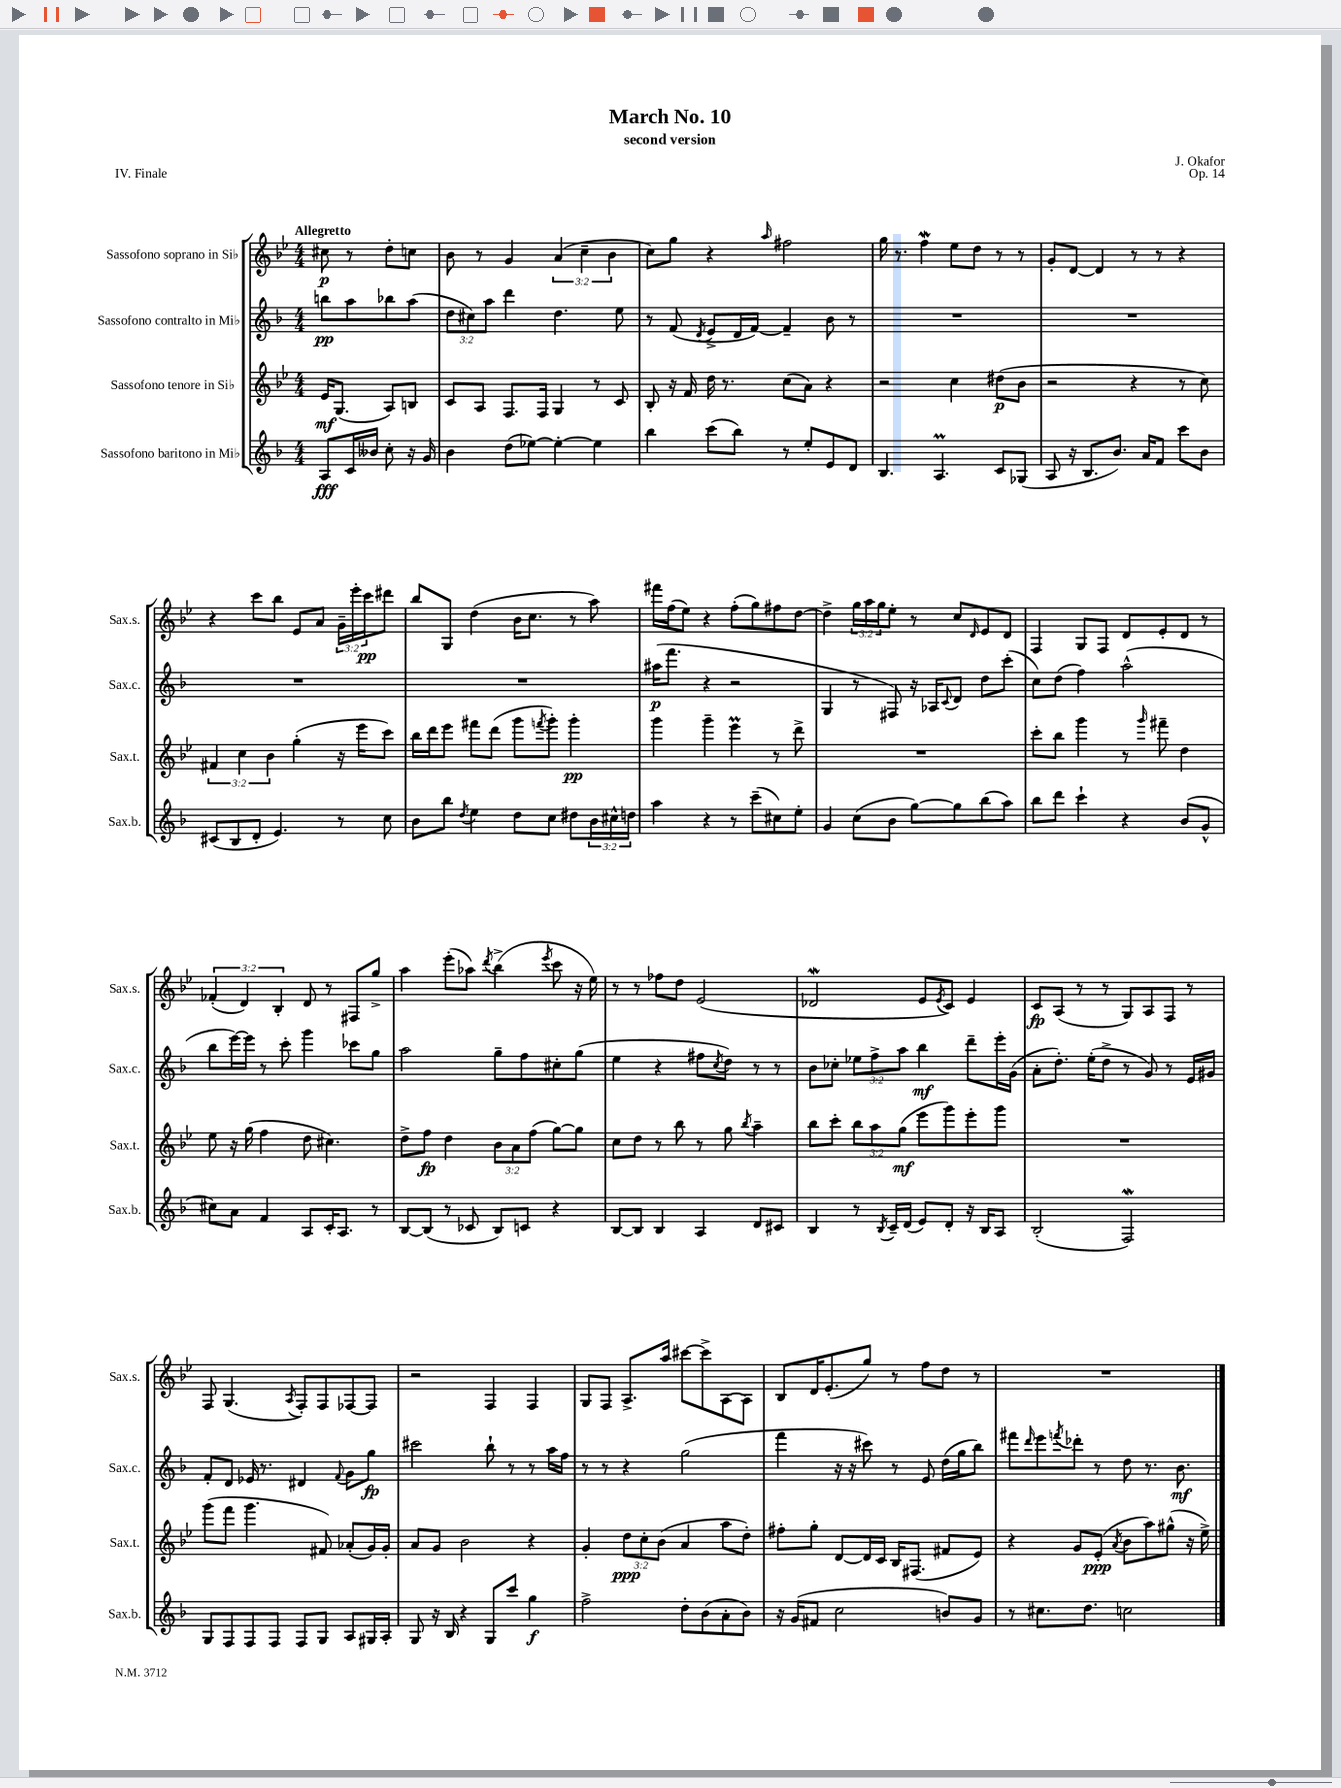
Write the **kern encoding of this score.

**kern	**dynam	**kern	**dynam	**kern	**dynam	**kern	**dynam
*part4	*part4	*part3	*part3	*part2	*part2	*part1	*part1
*staff4	*staff4	*staff3	*staff3	*staff2	*staff2	*staff1	*staff1
*I"Sassofono baritono in Mi♭	*	*I"Sassofono tenore in Si♭	*	*I"Sassofono contralto in Mi♭	*	*I"Sassofono soprano in Si♭	*
*I'Sax.b.	*	*I'Sax.t.	*	*I'Sax.c.	*	*I'Sax.s.	*
*clefG2	*	*clefG2	*	*clefG2	*	*clefG2	*
*k[b-]	*	*k[b-e-]	*	*k[b-]	*	*k[b-e-]	*
*M4/4	*	*M4/4	*	*M4/4	*	*M4/4	*
=	=	=	=	=	=	=	=
!	!	!	!	!	!	!LO:TX:a:B:t=Allegretto	!
8A/L	fff	16e-/KL	mf	8bbn\L	pp	8cc#X\	p
.	.	(8.G/J	.	.	.	.	.
16c/L	.	.	.	8aa\	.	8r	.
16b--X/JJ	.	.	.	.	.	.	.
8cc'\	.	8A/L)	.	8bb-X\	.	8dd'\L	.
16r	.	8Bn/J	.	(8aa\J	.	8ccn\J	.
16g/	.	.	.	.	.	.	.
=1	=1	=1	=1	=1	=1	=1	=1
4b-\	.	8c/L	.	12dd\L	.	8b-\	.
.	.	.	.	12cc#X\)	.	.	.
.	.	8A/J	.	.	.	8r	.
.	.	.	.	12aa\J	.	.	.
(8dd\L	.	8.F/L	.	4ddd\	.	4g/	.
[8ee-X\J)	.	.	.	.	.	.	.
.	.	16F/Jk	.	.	.	.	.
4ee-'\_	.	4G/	.	4.dd\	.	(6a/	.
.	.	.	.	.	.	6cc~\	.
4ee-\]	.	8r	.	.	.	.	.
.	.	.	.	.	.	6b-\	.
.	.	8c/	.	8ee\	.	.	.
=2	=2	=2	=2	=2	=2	=2	=2
4bb-\	.	8B-'/	.	8r	.	8cc\L)	.
.	.	16r	.	(8f/	.	8gg\J	.
.	.	16f/	.	.	.	.	.
.	.	.	.	8qd/	.	.	.
(8ccc\L	.	16dd\	.	8e^/L	.	4r	.
.	.	8.r	.	.	.	.	.
8bb-\J)	.	.	.	16d/L	.	.	.
.	.	.	.	[16f/JJ)	.	.	.
.	.	.	.	.	.	16qqaa/	.
8r	.	(8cc\L	.	4f~/]	.	2ff#X\	.
8ee'/L	.	8a\J)	.	.	.	.	.
8e/	.	4r	.	8b-\	.	.	.
8d/J	.	.	.	8r	.	.	.
=3	=3	=3	=3	=3	=3	=3	=3
4.B-/	.	2r	.	1r	.	16gg\	.
.	.	.	.	.	.	8.r	.
.	.	.	.	.	.	4ffW\	.
4.Am/	.	.	.	.	.	.	.
.	.	4cc\	.	.	.	8ee-\L	.
.	.	.	.	.	.	8dd\J	.
8c/L	.	(8dd#X\L	p	.	.	8r	.
(8G-X/J	.	8b-\J	.	.	.	8r	.
=4	=4	=4	=4	=4	=4	=4	=4
8A/	.	2r	.	1r	.	8g'/L	.
16r	.	.	.	.	.	[8d/J	.
8.B-/L	.	.	.	.	.	.	.
.	.	.	.	.	.	4d/]	.
8.b-/J)	.	.	.	.	.	.	.
.	.	4r	.	.	.	8r	.
16a/KL	.	.	.	.	.	.	.
8f/J	.	.	.	.	.	8r	.
8ccc\L	.	8r	.	.	.	4r	.
8b-\J	.	8cc\)	.	.	.	.	.
!!LO:LB:g=z
=5	=5	=5	=5	=5	=5	=5	=5
(8c#X/L	.	6f#X/	.	1r	.	4r	.
8B-/	.	.	.	.	.	.	.
.	.	6cc\	.	.	.	.	.
8d'/J	.	.	.	.	.	8ccc\L	.
.	.	6b-\	.	.	.	.	.
4.e/)	.	.	.	.	.	8bb-\J	.
.	.	(4gg'\	.	.	.	8e-/L	.
.	.	.	.	.	.	8a/J	.
8r	.	16r	.	.	.	24g~\LL	.
.	.	.	.	.	.	24eee-'\	.
.	.	16eee-\KL	.	.	.	.	.
.	.	.	.	.	.	24ccc\J	pp
8cc\	.	8ccc\J)	.	.	.	8ddd#X\J	.
=6	=6	=6	=6	=6	=6	=6	=6
8b-\L	.	16bb-\LL	.	1r	.	8bb-/L	.
.	.	16ddd\J	.	.	.	.	.
8bb-\J	.	8eee-\J	.	.	.	8G/J	.
8qdd/	.	.	.	.	.	.	.
4ee\	.	8fff#X\L	.	.	.	(4dd\	.
.	.	(8ddd\J	.	.	.	.	.
8dd\L	.	8ggg\L	.	.	.	16b-\KL	.
.	.	.	.	.	.	8.cc\J	.
.	.	8qfffn/	.	.	.	.	.
8cc\J	.	8ggg'\J)	.	.	.	.	.
8dd#X\L	.	4ggg'\	pp	.	.	8r	.
24b-\L	.	.	.	.	.	8aa\)	.
24cc#X^^\	.	.	.	.	.	.	.
24ddn\JJ	.	.	.	.	.	.	.
=7	=7	=7	=7	=7	=7	=7	=7
4aa\	.	4ggg\	.	(16aa#X\KL	p	16fff#X\LL	.
.	.	.	.	8.fff\J	.	(16ff\J	.
.	.	.	.	.	.	8ee-\J)	.
4r	.	4ggg~\	.	4r	.	4r	.
8r	.	4eee-M\	.	2r	.	(8ff'\L	.
(8ccc~\L	.	.	.	.	.	8gg\)	.
8cc#X\)	.	8r	.	.	.	8ff#X\	.
8ee'\J	.	8ddd^\	.	.	.	[8dd\J	.
=8	=8	=8	=8	=8	=8	=8	=8
4g/	.	1r	.	4G/	.	4dd^\]	.
(8cc\L	.	.	.	8r	.	24gg\LL	.
.	.	.	.	.	.	24aa\	.
.	.	.	.	.	.	24gg\J	.
8b-\J	.	.	.	8F#X/)	.	8ee-'\J	.
[8gg\L)	.	.	.	16r	.	8r	.
.	.	.	.	16A-X/KL	.	.	.
.	.	.	.	8qqc/	.	.	.
8gg\]	.	.	.	8d/J	.	8cc/L	.
.	.	.	.	.	.	16qqd/	.
(8bb-\	.	.	.	8dd\L	.	8e-/	.
8aa\J)	.	.	.	(8ccc'\J	.	8d/J	.
=9	=9	=9	=9	=9	=9	=9	=9
8bb-\L	.	8ccc'\L	.	8cc\L)	.	4F/	.
8ddd\J	.	8bb-\J	.	(8dd\J	.	.	.
4ccc`\	.	4ggg\	.	4ff\)	.	8G/L	.
.	.	.	.	.	.	8F/J	.
4r	.	8r	.	(2aa^^\	.	8d/L	.
.	.	16qqggg/	.	.	.	.	.
.	.	8fff#X~\	.	.	.	8e-'/	.
(8b-/L	.	4dd\	.	.	.	8d/J	.
8g^^/J	.	.	.	.	.	8r	.
!!LO:LB:g=z
=10	=10	=10	=10	=10	=10	=10	=10
8cc#X\L)	.	8ee-\	.	8bb-\L	.	(6f-X'/	.
8a\J	.	16r	.	[16eee\L)	.	.	.
.	.	.	.	.	.	6d/)	.
.	.	(16gg\	.	16eee\JJ]	.	.	.
4f/	.	4ff\	.	8r	.	.	.
.	.	.	.	.	.	6B-'/	.
.	.	.	.	8ccc'\	.	.	.
8A/L	.	8dd\	.	4ggg\	.	8d/	.
16c'/K	.	4.cc#X\)	.	.	.	8r	.
8.A/J	.	.	.	.	.	.	.
.	.	.	.	8ccc-X\L	.	8F#X/L	.
8r	.	.	.	8gg\J	.	8gg^/J	.
=11	=11	=11	=11	=11	=11	=11	=11
[8B-/L	.	8dd^\L	.	2aa\	.	4aa\	.
(8B-/J]	.	8ff\J	fp	.	.	.	.
8r	.	4dd\	.	.	.	(8eee-'\L	.
8c-X/	.	.	.	.	.	8aa-X\J)	.
.	.	.	.	.	.	8qddd/	.
8B-/L)	.	12b-\L	.	8gg~\L	.	(4bb-^\	.
.	.	12a\	.	.	.	.	.
8cn/J	.	.	.	8ff\	.	.	.
.	.	(12ff\J	.	.	.	.	.
.	.	.	.	.	.	8qeee-/	.
4r	.	[8gg\L)	.	8cc#X'\	.	8ccc\	.
.	.	8gg\J]	.	(8gg\J	.	16r	.
.	.	.	.	.	.	16ee-\)	.
=12	=12	=12	=12	=12	=12	=12	=12
[8B-/L	.	8cc\L	.	4ee\	.	8r	.
8B-/J]	.	8dd\J	.	.	.	8r	.
4B-/	.	8r	.	4r	.	8ff-X\L	.
.	.	8bb-\	.	.	.	8dd\J	.
4A/	.	8r	.	8ff#X\L	.	(2e-/	.
.	.	.	.	8qcc/	.	.	.
.	.	8gg\	.	8dd\J)	.	.	.
.	.	8qbb-/	.	.	.	.	.
8d/L	.	4aa~\	.	8r	.	.	.
8c#X/J	.	.	.	8r	.	.	.
=13	=13	=13	=13	=13	=13	=13	=13
4B-/	.	8bb-\L	.	8b-\L	.	2d-Xw/	.
.	.	8ccc'\J	.	8cc-X'\J	.	.	.
8r	.	12bb-\L	.	12ee-X\L	.	.	.
.	.	12aa\	.	12ff^\	.	.	.
8qB-/	.	.	.	.	.	.	.
16c~/LL	.	.	.	.	.	.	.
.	.	(12gg\J	mf	12aa\J	.	.	.
(16d/JJ	.	.	.	.	.	.	.
8e/L)	.	8eee-\L	.	4bb-\	mf	8e-/L	.
.	.	.	.	.	.	8qe-/	.
8d'/J	.	8ggg\)	.	.	.	8c/J)	.
16r	.	8eee-'\	.	8ddd~\L	.	4e-/	.
16B-/KL	.	.	.	.	.	.	.
8A/J	.	8ggg\J	.	16eee'\L	.	.	.
.	.	.	.	(16g\JJ	.	.	.
=14	=14	=14	=14	=14	=14	=14	=14
(2B-'/	.	1r	.	8a'\L	.	8c/L	fp
.	.	.	.	8.dd'\J)	.	(8A/J	.
.	.	.	.	.	.	8r	.
.	.	.	.	(16ee'\KL	.	.	.
.	.	.	.	8dd^\J	.	8r	.
2Fw/)	.	.	.	8r	.	8G/L)	.
.	.	.	.	8g/)	.	8A/	.
.	.	.	.	8r	.	8F/J	.
.	.	.	.	16e/LL	.	8r	.
.	.	.	.	16g#X/JJ	.	.	.
!!LO:LB:g=z
=15	=15	=15	=15	=15	=15	=15	=15
8G/L	.	(8ggg\L	.	8f'/L	.	8F/	.
8F/	.	8fff\J	.	8d/J	.	(4.G/	.
8F/	.	4.ggg\	.	16e-X/	.	.	.
.	.	.	.	8.r	.	.	.
8F/J	.	.	.	.	.	.	.
.	.	.	.	.	.	8qA/	.
8F/L	.	.	.	4d#X/	.	8F'/L)	.
8G/J	.	8f#X/)	.	.	.	8F/	.
.	.	.	.	8qqf/	.	.	.
8A/L	.	(8a-X'/L	.	8g\L	.	[8F-X/	.
16G#X/L	.	16g/L)	.	8gg\J	fp	8F-/J]	.
16A'/JJ	.	16g'/JJ	.	.	.	.	.
=16	=16	=16	=16	=16	=16	=16	=16
8G/	.	8a/L	.	2ccc#X\	.	2r	.
16r	.	8g/J	.	.	.	.	.
16B-/	.	.	.	.	.	.	.
4r	.	2b-\	.	.	.	.	.
8G/L	.	.	.	8bb-`\	.	4F/	.
8ccc/J	.	.	.	8r	.	.	.
4gg\	f	4r	.	8r	.	4F/	.
.	.	.	.	16aa\LL	.	.	.
.	.	.	.	16ff\JJ	.	.	.
=17	=17	=17	=17	=17	=17	=17	=17
2ff^\	.	4g'/	.	8r	.	8G/L	.
.	.	.	.	8r	.	8F/J	.
.	.	12dd\L	ppp	4r	.	8.A^/L	.
.	.	12cc'\	.	.	.	.	.
.	.	(12b-\J	.	.	.	.	.
.	.	.	.	.	.	16aa/Jk	.
8dd'\L	.	4a/	.	(2gg\	.	[8ccc#X\L	.
(8b-\	.	.	.	.	.	8ccc#^\]	.
8a'\	.	8aa\L	.	.	.	[8A\	.
8b-\J)	.	8dd'\J)	.	.	.	8A\J]	.
=18	=18	=18	=18	=18	=18	=18	=18
16r	.	8ff#X'\L	.	4fff\	.	8B-/L	.
(16g/KL	.	.	.	.	.	.	.
8f#X/J	.	8gg'\J	.	.	.	16d/K	.
.	.	.	.	.	.	(8.e-'/	.
2cc\	.	[8d/L	.	16r	.	.	.
.	.	.	.	16r	.	.	.
.	.	16d/L]	.	8ccc#X\)	.	8gg/J)	.
.	.	16c/JJ	.	.	.	.	.
.	.	16B-/KL	.	8r	.	8r	.
.	.	(8.F#X/J	.	.	.	.	.
.	.	.	.	8e/	.	8ff\L	.
8bn/L)	.	8f#X/L	.	(16dd\LL	.	8dd\J	.
.	.	.	.	16gg\J	.	.	.
8g/J	.	8e-/J)	.	8bb-\J)	.	8r	.
=19	=19	=19	=19	=19	=19	=19	=19
8r	.	4r	.	8fff#X\L	.	1r	.
.	.	.	.	16qqddd/	.	.	.
8.cc#X\L	.	.	.	8eee\	.	.	.
.	.	.	.	8qfffn/	.	.	.
.	.	8g/L	.	8ddd-X'\J	.	.	.
8.dd\J	.	.	.	.	.	.	.
.	.	(8e-'/J	ppp	8r	.	.	.
.	.	8qa/	.	.	.	.	.
2ccn\	.	8b-\L	.	8dd\	.	.	.
.	.	8aa\)	.	8.r	.	.	.
.	.	(8gg#X^^\J	.	.	.	.	.
.	.	.	.	8.b-\	mf	.	.
.	.	16r	.	.	.	.	.
.	.	16ee-^\)	.	.	.	.	.
==	==	==	==	==	==	==	==
*-	*-	*-	*-	*-	*-	*-	*-
